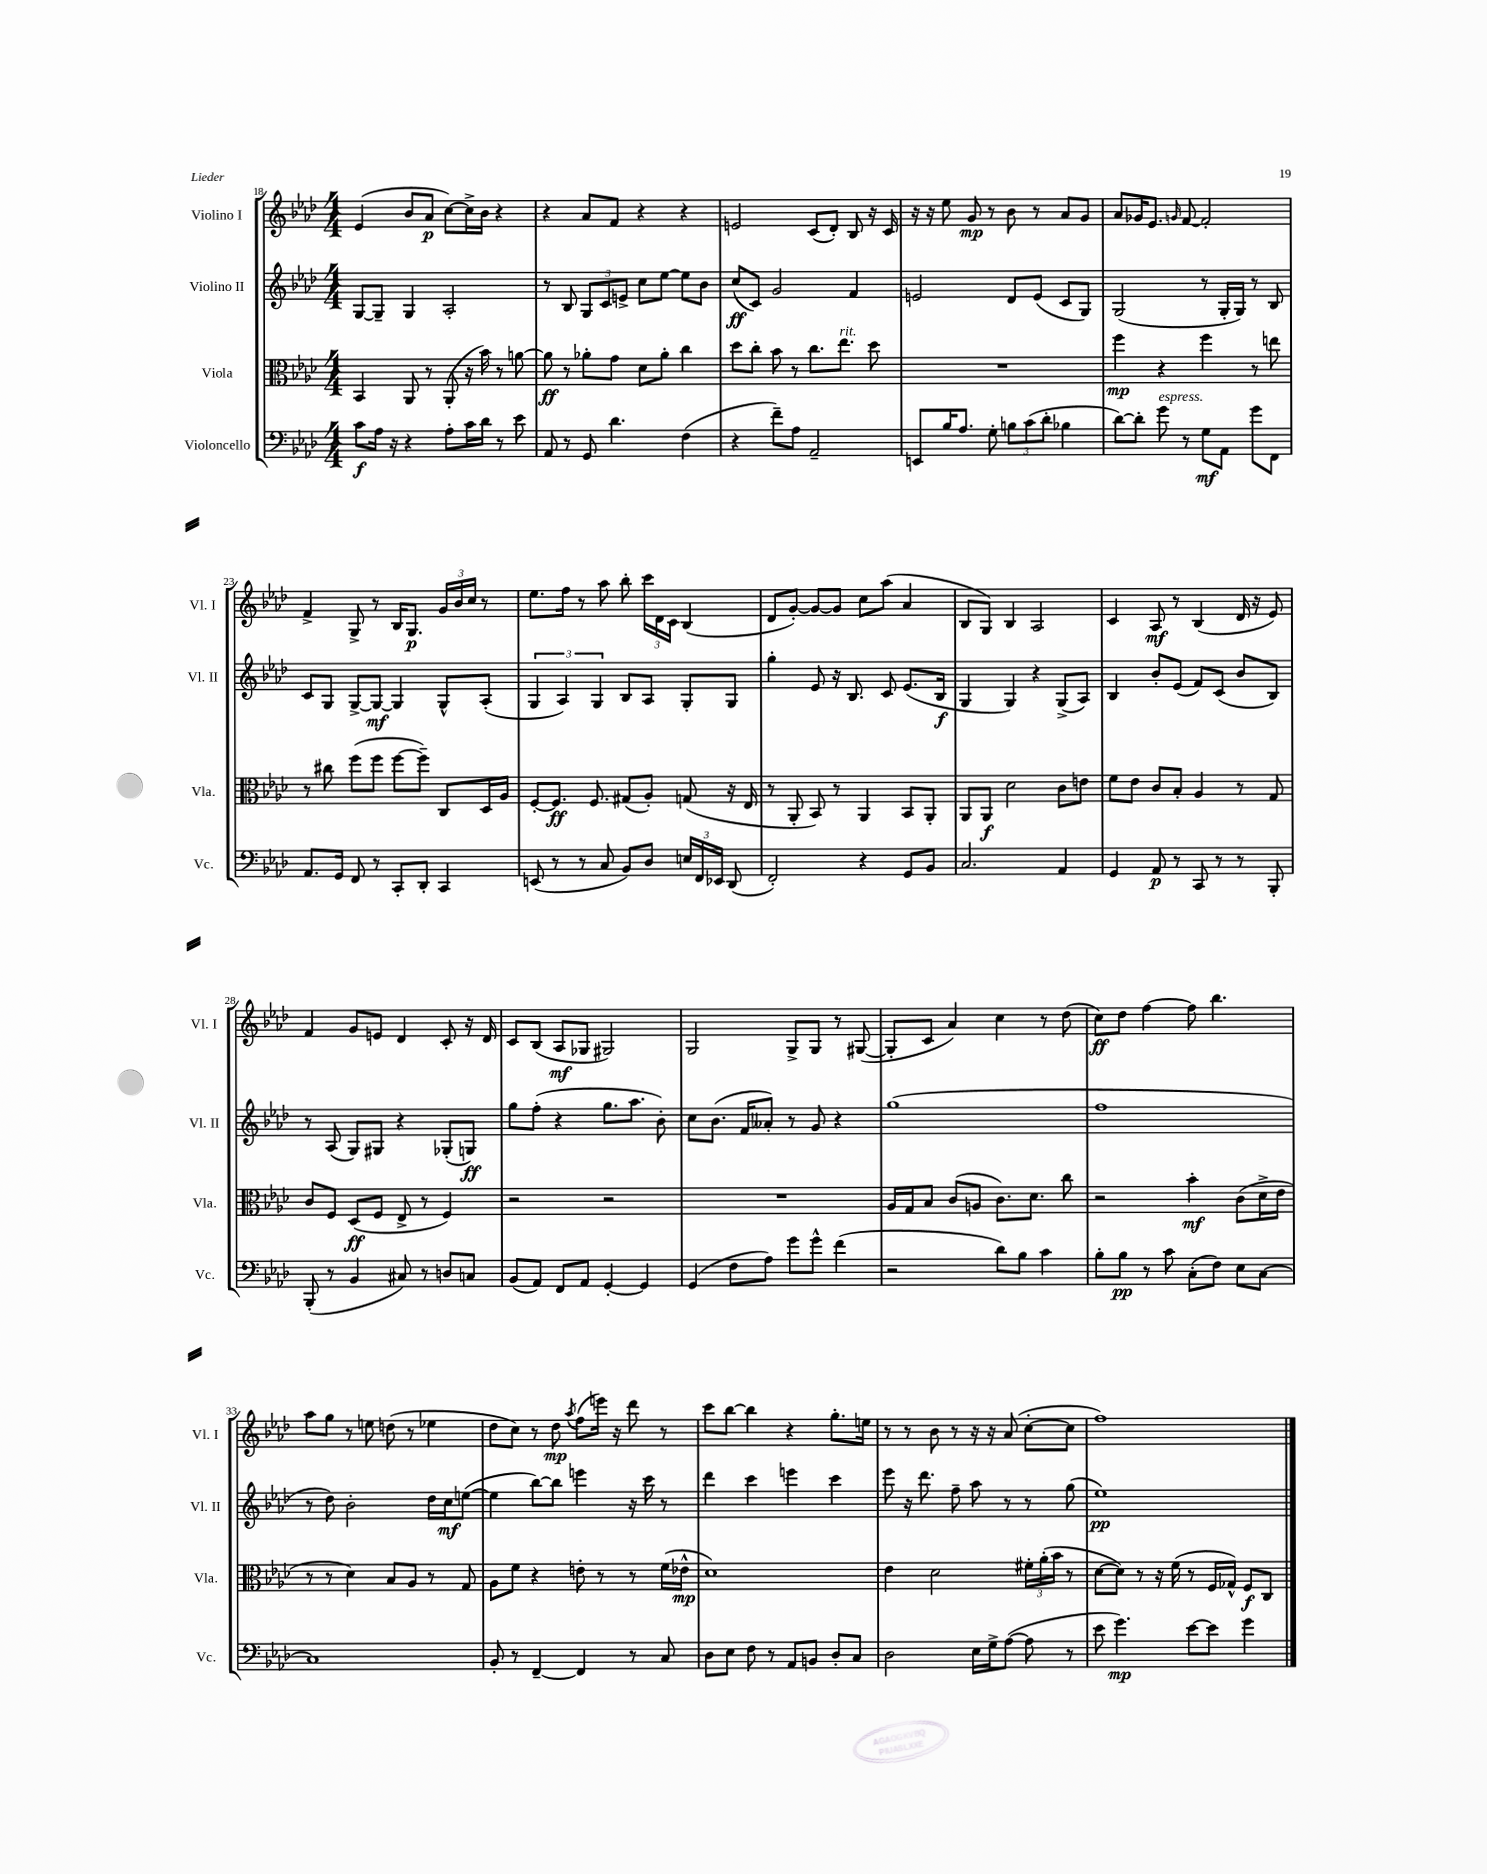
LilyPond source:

<<
\new StaffGroup <<
\new Staff = "s0" \with { instrumentName = "Violino I" shortInstrumentName = "Vl. I" } {
    \clef treble \key aes \major \numericTimeSignature \time 4/4
    \autoBeamOff ees'4( bes'8[ aes'8]\p c''8[~) c''16-> bes'16] r4 |
    r4 aes'8[ f'8] r4 r4 |
    e'2 c'8[( des'8]-.) bes8 r16 c'16 |
    r16 r16 ees''8 g'8\mp r8 bes'8 r8 aes'8[ g'8] |
    aes'8[ ges'16 ees'8.] \grace { g'16 } f'8~ f'2-. |
    f'4-> g8-> r8 bes16[ g8.]\p \tuplet 3/2 { g'16[ bes'16 c''16] } r8 |
    ees''8.[ f''16] r8 aes''8 bes''8-. \tuplet 3/2 { c'''16[ des'16 c'16] } bes4( |
    des'8[ g'8]~-.) g'8[~ g'8] c''8[ aes''8]( aes'4 |
    bes8[ g8]) bes4 aes2 |
    c'4 aes8\mf r8 bes4( des'16 r16 ees'8) |
    f'4 g'8[ e'8] des'4 c'8-. r16 des'16 |
    c'8[ bes8]( aes8[\mf ges8] gis2) |
    g2 g8[-> g8] r8 gis8~( |
    gis8[-. c'8] aes'4) c''4 r8 des''8( |
    c''8[\ff) des''8] f''4~ f''8 bes''4. |
    aes''8[ g''8] r8 e''8 d''8( r8 ees''4 |
    des''8[ c''8]) r8 des''8\mp \acciaccatura { aes''8 } f''8[( e'''16]) r16 des'''8 r8 |
    c'''8[ bes''8]~ bes''4 r4 g''8.[-. e''16] |
    r8 r8 bes'8 r8 r16 r16 aes'8( c''8[~-. c''8] |
    f''1) \bar "|." |
}
\new Staff = "s1" \with { instrumentName = "Violino II" shortInstrumentName = "Vl. II" } {
    \clef treble \key aes \major \numericTimeSignature \time 4/4
    \autoBeamOff g8[~ g8]-- g4 aes2-. |
    r8 bes8 \tuplet 3/2 { g8[ c'8 e'8]-> } c''8[ ees''8]~ ees''8[ bes'8] |
    c''8[\ff( c'8]) g'2 f'4 |
    e'2 des'8[ e'8]( c'8[ g8]) |
    g2( r8 g16[-. g16]) r8 bes8 |
    c'8[ g8] g8[~-> g8]~\mf g4 g8[-^ aes8]-.( |
    \tuplet 3/2 { g4 aes4) g4 } bes8[ aes8] g8[-. g8] |
    g''4-. ees'8 r16 bes8. c'8 ees'8.[( bes16]\f |
    g4 g4) r4 g8[->( aes8]) |
    bes4 bes'8[-. ees'8]( f'8[) c'8]( bes'8[ bes8]) |
    r8 aes8( g8[) gis8] r4 ges8[-.( g8]\ff) |
    g''8[ f''8]-.( r4 g''8.[ aes''8.] bes'8-.) |
    c''8[ bes'8.]( f'16[ aeses'8]-.) r8 g'8 r4 |
    g''1( |
    f''1 |
    r8 des''8) bes'2-. des''16[ c''16\mf e''8]~( |
    e''4 bes''8[~) bes''8] e'''4 r16 c'''16 r8 |
    des'''4 c'''4 e'''4 c'''4 |
    ees'''8 r16 des'''8. f''8-- aes''8 r8 r8 g''8( |
    ees''1\pp) \bar "|." |
}
\new Staff = "s2" \with { instrumentName = "Viola" shortInstrumentName = "Vla." } {
    \clef alto \key aes \major \numericTimeSignature \time 4/4
    \autoBeamOff bes,4 aes,8 r8 aes,8-.( r16 bes'16) r8 a'8~ |
    a'8\ff r8 aes'8[-. g'8] des'8[ aes'8]-. c''4 |
    des''8[ c''8]-. bes'8 r8 c''8.[ ees''8.]^\markup { \italic "rit." } des''8 |
    R1 |
    f''4\mp r4 f''4 r8 e''8 |
    r8 cis''8 f''8[( f''8] f''8[~ f''8]--) c8[ des16 aes16] |
    f8[~-. f8.]\ff f8. gis8[( aes8]-.) g8( r16 ees16 |
    r8 aes,8-. bes,8) r8 aes,4 bes,8[ aes,8]-. |
    aes,8[ aes,8]\f des'2 c'8[ e'8] |
    f'8[ ees'8] c'8[ bes8]-. aes4 r8 g8 |
    c'8[ f8] des8[\ff( f8] ees8-> r8 f4) |
    r2 r2 |
    R1 |
    aes16[ g16 bes8] c'8[( a8] c'8.[) des'8.] c''8 |
    r2 bes'4-.\mf c'8[( des'16-> ees'16] |
    r8 r8 des'4) bes8[ aes8] r8 g8 |
    aes8[ f'8] r4 e'8-. r8 r8 f'16[( ees'16]-^\mp |
    des'1) |
    ees'4 des'2 \tuplet 3/2 { fis'16[-. aes'16-.( bes'16] } r8 |
    des'8[~ des'8]) r8 r16 f'16( r8 f16[ ges16]-^) f8[\f c8] \bar "|." |
}
\new Staff = "s3" \with { instrumentName = "Violoncello" shortInstrumentName = "Vc." } {
    \clef bass \key aes \major \numericTimeSignature \time 4/4
    \autoBeamOff c'8[\f aes16] r16 r4 aes8[-. c'16 des'16] r8 ees'8 |
    aes,8 r8 g,8 des'4. f4( |
    r4 f'8[--) aes8] aes,2-- |
    e,8[ bes16 aes8.] g8-. \tuplet 3/2 { b8[ c'8( des'8]-. } bes4 |
    des'8[~) des'8]-. g'8^\markup { \italic "espress." } r8 g8[\mf aes,8] g'8[ f,8] |
    aes,8.[ g,16] f,8 r8 c,8[-. des,8]-. c,4 |
    e,8( r8 r8 c8 bes,8[) des8] \tuplet 3/2 { e16[ f,16 ees,16] } des,8( |
    f,2-.) r4 g,8[ bes,8] |
    c2. aes,4 |
    g,4 aes,8\p r8 c,8 r8 r8 bes,,8-. |
    bes,,8-.( r8 bes,4 cis8) r8 d8[ c8] |
    bes,8[( aes,8]) f,8[ aes,8] g,4~-. g,4 |
    g,4( f8[ aes8]) g'8[ g'8]-^ f'4( |
    r2 des'8[) bes8] c'4 |
    bes8[-. bes8]\pp r8 c'8 c8[-.( f8]) ees8[ c8]~ |
    c1 |
    bes,8-. r8 f,4~-- f,4 r8 c8 |
    des8[ ees8] f8 r8 aes,8[ b,8] des8[-. c8] |
    des2 ees16[ g16-> aes8]~( aes8 r8 |
    ees'8 g'4.\mp) ees'8[~ ees'8] g'4 \bar "|." |
}
>>
>>
\layout { \context { \Score currentBarNumber = #18 } }
